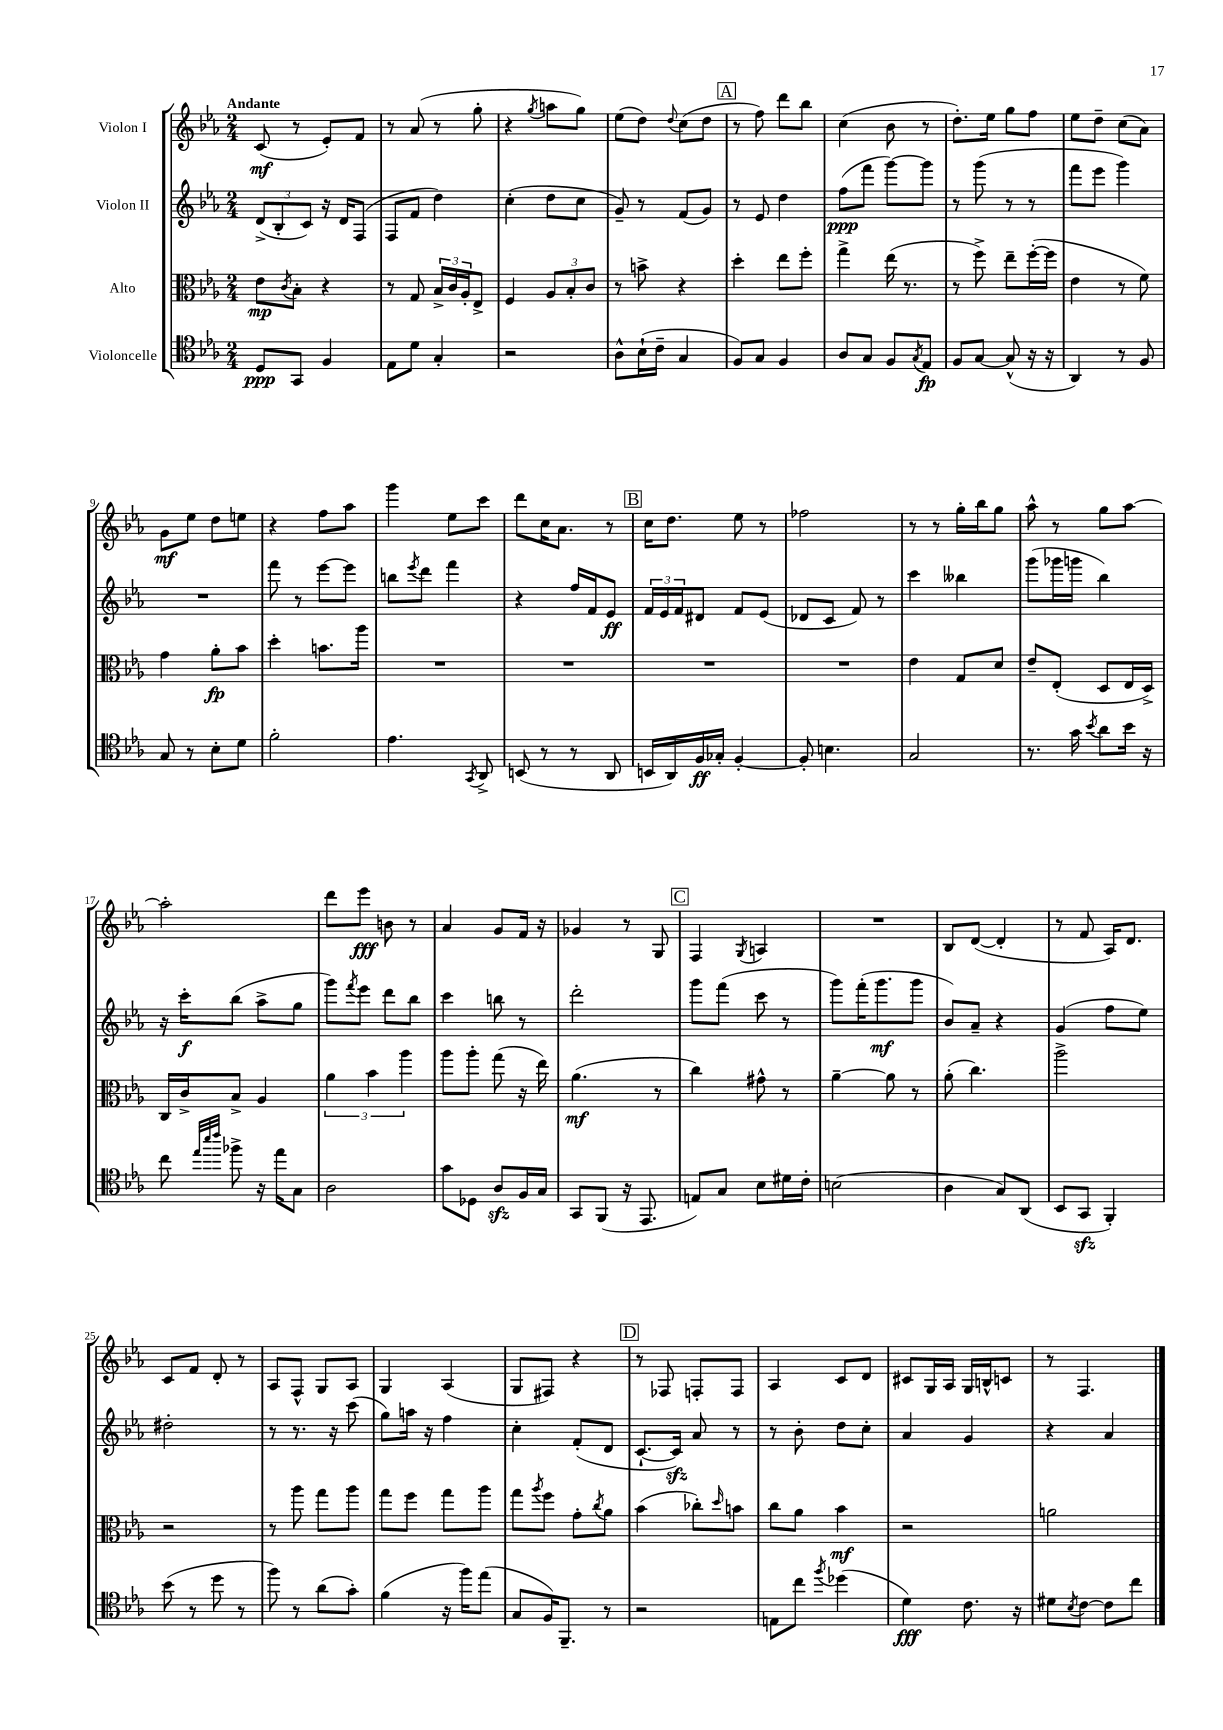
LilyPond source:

<<
\new StaffGroup <<
\new Staff = "s0" \with { instrumentName = "Violon I" } {
    \clef treble \key ees \major \numericTimeSignature \time 2/4 \tempo "Andante"
    c'8\mf( r8 ees'8-.) f'8 |
    r8 aes'8( r8 g''8-. |
    r4 \acciaccatura { g''8 } a''8 g''8) |
    ees''8( d''8) \appoggiatura { d''8 } c''8( d''8 |
    \mark \markup { \box "A" } r8 f''8) d'''8 bes''8 |
    c''4( bes'8 r8 |
    d''8.-.) ees''16 g''8 f''8 |
    ees''8 d''8-- c''8( aes'8) |
    g'8\mf ees''8 d''8 e''8 |
    r4 f''8 aes''8 |
    g'''4 ees''8 c'''8 |
    d'''8 c''16 aes'8. r8 |
    \mark \markup { \box "B" } c''16 d''8. ees''8 r8 |
    fes''2 |
    r8 r8 g''16-. bes''16 g''8 |
    aes''8-^ r8 g''8 aes''8~ |
    aes''2-. |
    d'''8 ees'''8\fff b'8 r8 |
    aes'4 g'8 f'16 r16 |
    ges'4 r8 g8 |
    \mark \markup { \box "C" } f4 \acciaccatura { g8 } a4 |
    R2 |
    bes8 d'8~( d'4-. |
    r8 f'8 aes16) d'8. |
    c'8 f'8 d'8-. r8 |
    aes8 f8-^ g8 aes8 |
    g4 aes4( |
    g8 fis8) r4 |
    \mark \markup { \box "D" } r8 fes8 f8-. f8 |
    aes4 c'8 d'8 |
    cis'8 g16 aes16 g16 b16-^ c'8 |
    r8 f4. \bar "|." |
}
\new Staff = "s1" \with { instrumentName = "Violon II" } {
    \clef treble \key ees \major \numericTimeSignature \time 2/4
    \tuplet 3/2 { d'8->( bes8-. c'8) } r16 d'16 f8( |
    f8 f'8 d''4) |
    c''4-.( d''8 c''8 |
    g'8--) r8 f'8( g'8) |
    \mark \markup { \box "A" } r8 ees'8 d''4 |
    f''8\ppp( f'''8 g'''8~) g'''8 |
    r8 g'''8( r8 r8 |
    f'''8 ees'''8 g'''4) |
    R2 |
    f'''8 r8 ees'''8~ ees'''8 |
    b''8 \acciaccatura { ees'''8 } d'''8 f'''4 |
    r4 f''16 f'16 ees'8\ff |
    \mark \markup { \box "B" } \tuplet 3/2 { f'16 ees'16 f'16 } dis'8 f'8 ees'8( |
    des'8 c'8 f'8) r8 |
    c'''4 beses''4 |
    g'''8( ges'''16 g'''16 bes''4) |
    r16 c'''16-.\f bes''8( aes''8-> g''8 |
    g'''8) \acciaccatura { f'''8 } ees'''8 d'''8 bes''8 |
    c'''4 b''8 r8 |
    d'''2-. |
    \mark \markup { \box "C" } g'''8 f'''8( c'''8 r8 |
    g'''8) f'''16-.( g'''8.\mf g'''8 |
    bes'8) aes'8-- r4 |
    g'4( f''8 ees''8) |
    dis''2-. |
    r8 r8. r16 c'''8( |
    g''8) a''16 r16 f''4 |
    c''4-. f'8-.( d'8 |
    \mark \markup { \box "D" } c'8.~-! c'16\sfz) aes'8 r8 |
    r8 bes'8-. d''8 c''8-. |
    aes'4 g'4 |
    r4 aes'4 \bar "|." |
}
\new Staff = "s2" \with { instrumentName = "Alto" } {
    \clef alto \key ees \major \numericTimeSignature \time 2/4
    ees'8\mp \acciaccatura { c'8 } bes8-. r4 |
    r8 g8 \tuplet 3/2 { bes16-> c'16 aes16-. } ees8-> |
    f4 \tuplet 3/2 { aes8 bes8-. c'8 } |
    r8 b'8-> r4 |
    \mark \markup { \box "A" } d''4-. ees''8 f''8-. |
    g''4-> ees''16( r8. |
    r8 f''8->) ees''8-- f''16~-.( f''16 |
    ees'4 r8 f'8) |
    g'4 aes'8-.\fp bes'8 |
    d''4-. b'8. aes''16 |
    R2 |
    R2 |
    \mark \markup { \box "B" } R2 |
    R2 |
    ees'4 g8 d'8 |
    ees'8-- ees8-.( d8 ees16 d16->) |
    c16 c'16-> bes8-> aes4 |
    \tuplet 3/2 { aes'4 bes'4 aes''4 } |
    aes''8 aes''8-. g''8( r16 ees''16) |
    aes'4.\mf( r8 |
    \mark \markup { \box "C" } c''4) gis'8-^ r8 |
    aes'4~-- aes'8 r8 |
    aes'8-.( c''4.) |
    aes''2-> |
    r2 |
    r8 aes''8 g''8 aes''8 |
    g''8 f''8 g''8 aes''8 |
    g''8 \acciaccatura { aes''8 } f''8 g'8-. \acciaccatura { c''8 } aes'8 |
    \mark \markup { \box "D" } bes'4( ces''8-.) \grace { d''16 } b'8 |
    c''8 aes'8 bes'4\mf |
    r2 |
    a'2 \bar "|." |
}
\new Staff = "s3" \with { instrumentName = "Violoncelle" } {
    \clef tenor \key ees \major \numericTimeSignature \time 2/4
    d8\ppp g,8 f4 |
    ees8 d'8 g4-. |
    r2 |
    aes8-^ bes16-!( c'16-- g4 |
    \mark \markup { \box "A" } f8) g8 f4 |
    aes8 g8 f8 \acciaccatura { g8 } ees8\fp |
    f8 g8~ g8-^( r16 r16 |
    aes,4) r8 f8 |
    g8 r8 bes8-. d'8 |
    f'2-. |
    ees'4. \acciaccatura { g,8 } aes,8-> |
    b,8( r8 r8 aes,8 |
    \mark \markup { \box "B" } b,16 aes,16) f16\ff ges16-. f4~-. |
    f8-. b4. |
    g2 |
    r8. g'16 \acciaccatura { bes'8 } aes'8 bes'16 r16 |
    c''8 \grace { ees''32 bes''32 c'''32 } fes''8-> r16 ees''16 g8 |
    aes2 |
    g'8 des8 aes8\sfz f16 g16 |
    g,8 f,8( r16 ees,8. |
    \mark \markup { \box "C" } e8) g8 bes8 dis'16 c'16-. |
    b2( |
    aes4 g8) aes,8( |
    bes,8 g,8\sfz f,4-.) |
    bes'8( r8 d''8 r8 |
    f''8) r8 aes'8( g'8-.) |
    f'4( r16 f''16) ees''8( |
    g8 f16) f,8.-- r8 |
    \mark \markup { \box "D" } r2 |
    e8 c''8 \acciaccatura { f''8 } des''4( |
    d'4\fff) c'8. r16 |
    dis'8 \acciaccatura { bes8 } c'8~ c'8 c''8 \bar "|." |
}
>>
>>
